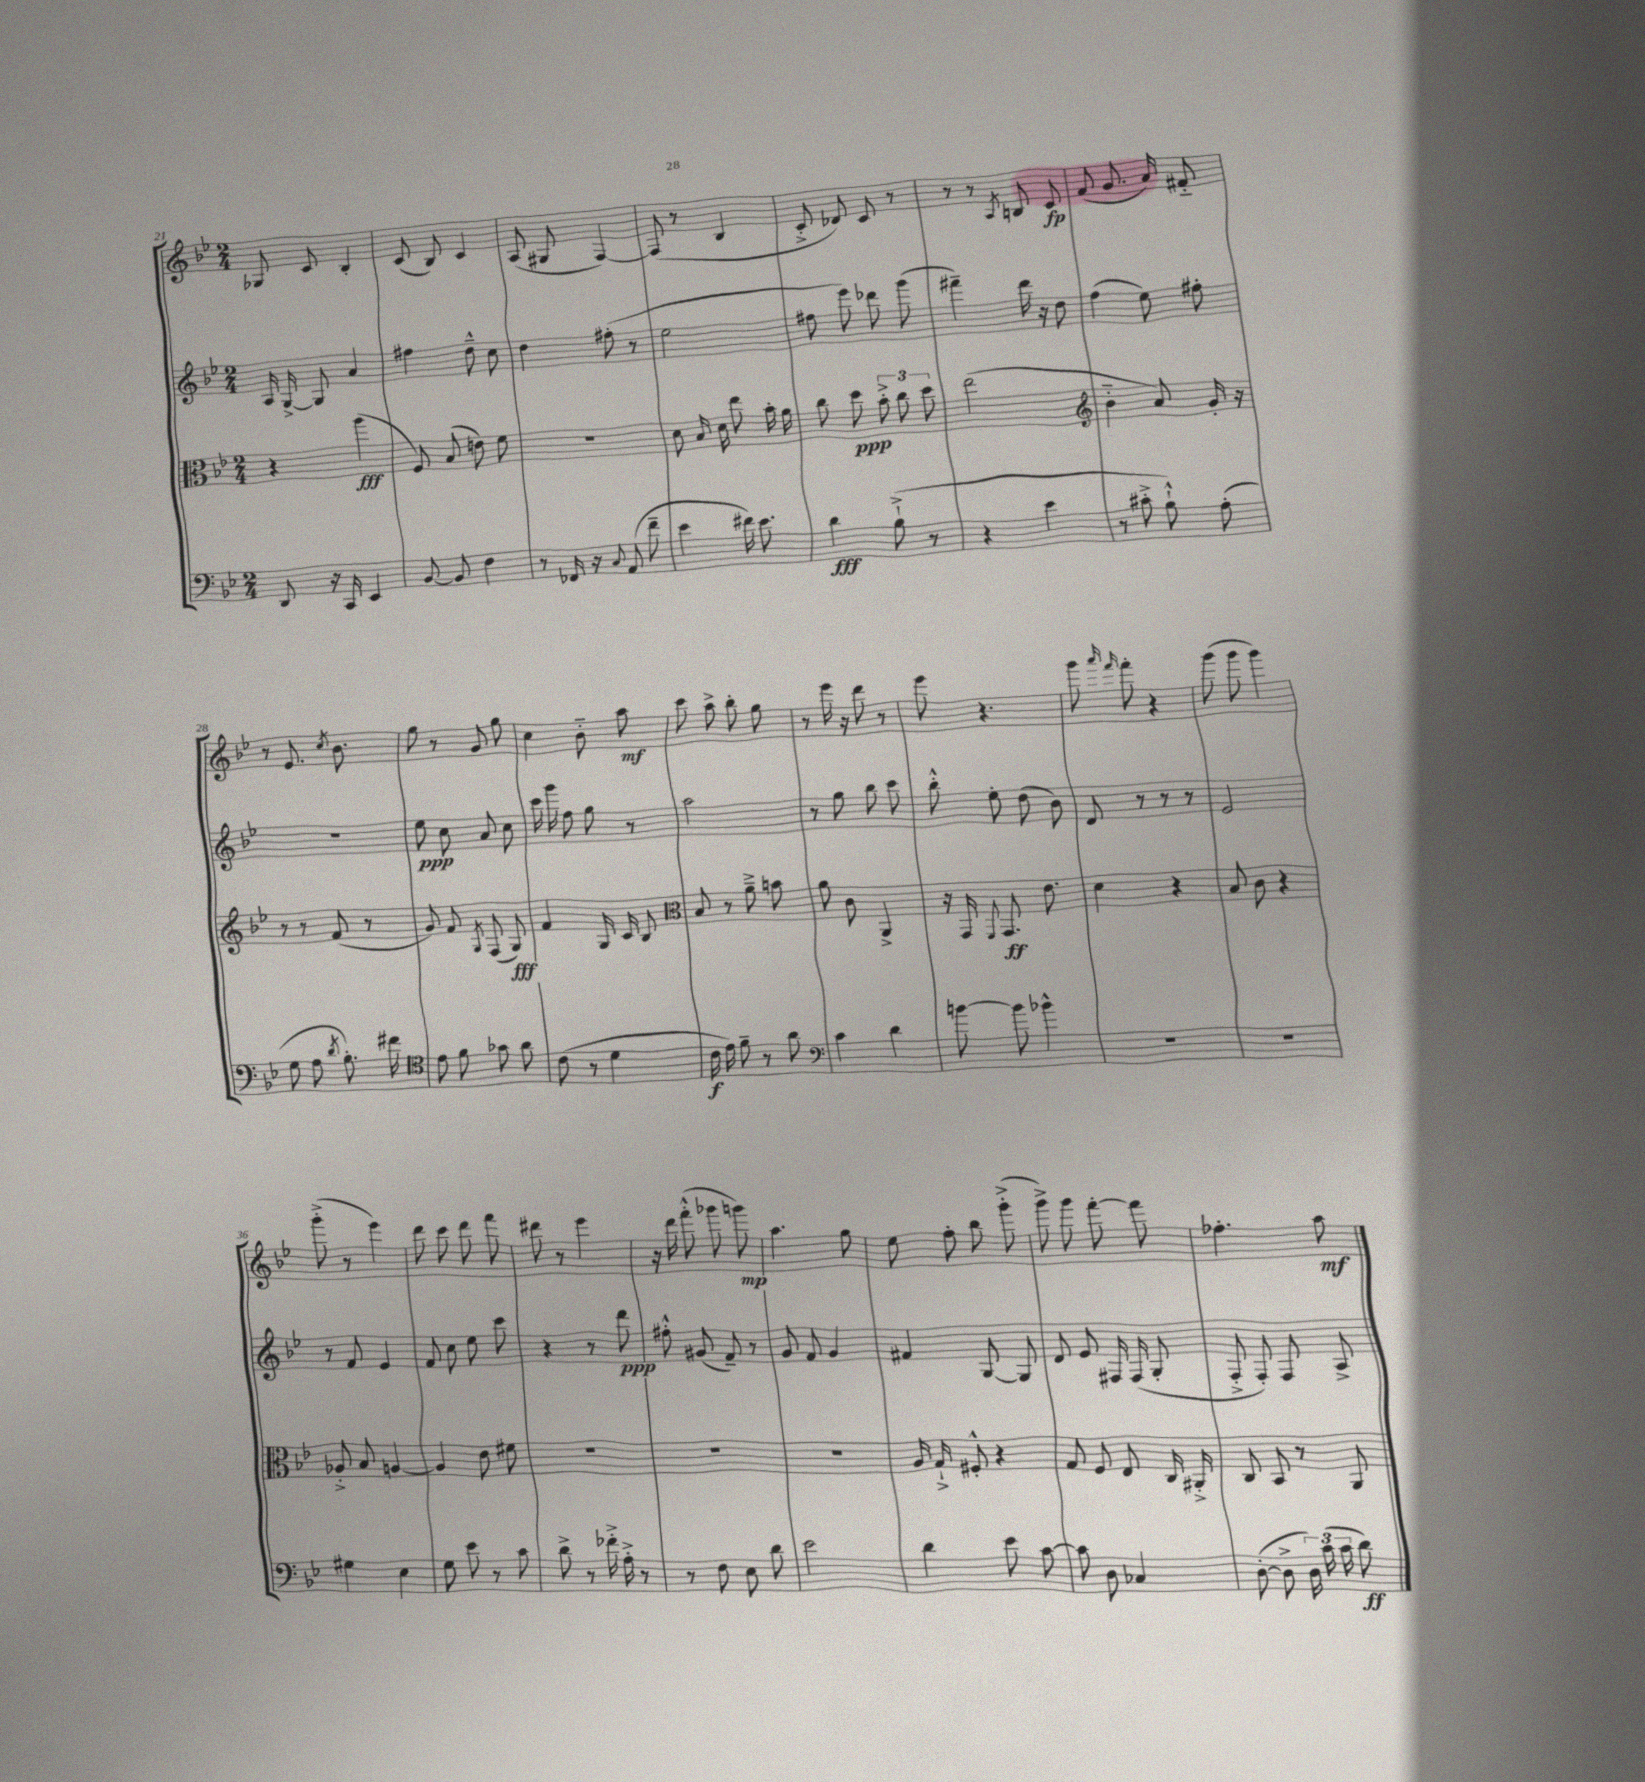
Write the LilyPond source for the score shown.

<<
\new StaffGroup <<
\new Staff = "s0" {
    \clef treble \key bes \major \numericTimeSignature \time 2/4
    \autoBeamOff ges8 c'8 bes4-. |
    c'8( bes8) c'4 |
    a8( gis8 f4~) |
    f8( r8 bes4 |
    c'8-.-> des'8) c'8 r8 |
    r8 r8 \acciaccatura { a8 } b8 c'8\fp |
    f'8( g'8. a'16) fis'8-_ |
    r8 ees'8. \acciaccatura { c''8 } bes'8. |
    g''8 r8 g'8 g''8 |
    c''4 bes'8-_ a''8\mf |
    c'''8 a''8-> bes''8-. g''8 |
    r8 ees'''16 r16 d'''8 r8 |
    ees'''8 r4. |
    g'''8 \grace { a'''16 f'''16 } f'''8-. r4 |
    g'''8( g'''8 g'''4) |
    g'''8-.->( r8 ees'''4) |
    d'''8 c'''8 d'''8 f'''8 |
    dis'''8 r8 ees'''4 |
    r16 d'''16 f'''8-.-^( ges'''8 g'''8\mp) |
    a''4. g''8 |
    ees''8 f''8-. bes''8 g'''8-.->( |
    g'''8->) g'''8 f'''8~-. f'''8 |
    fes''4.-. a''8\mf \bar "|." |
}
\new Staff = "s1" {
    \clef treble \key bes \major \numericTimeSignature \time 2/4
    \autoBeamOff a16 g16~-> g8 a'4 |
    fis''4 d''8---^ c''8 |
    d''4 fis''8-.( r8 |
    ees''2 |
    fis''8 ees'''8) des'''8 g'''8( |
    fis'''4--) d'''16 r16 d''8 |
    f''4( ees''8) fis''8-. |
    r2 |
    ees''8\ppp c''8 a'8 c''8 |
    c'''16 g'''16 f''8 g''8 r8 |
    a''2 |
    r8 g''8 bes''8 c'''8 |
    bes''8-.-^ ees''8-. d''8( bes'8) |
    d'8 r8 r8 r8 |
    ees'2 |
    r8 f'8 ees'4 |
    f'8 c''8 ees''8 c'''8 |
    r4 r8 d'''8\ppp |
    fis''8-.-^ gis'8( f'8--) r8 |
    g'8 f'8 g'4 |
    fis'4 g8~ g8 |
    d'8 ees'8 fis16 fis16( g8-. |
    f8-.-> f8-.) f8 a8-> \bar "|." |
}
\new Staff = "s2" {
    \clef alto \key bes \major \numericTimeSignature \time 2/4
    \autoBeamOff r4 a''4\fff( |
    f8) bes8( e'8) f'8 |
    r2 |
    d'8 bes16 d'16 ees''8 bes'16-. a'16 |
    c''8 d''8\ppp \tuplet 3/2 { bes'8-.-> c''8 d''8 } |
    ees''2( |
    \clef treble bes'4-_ a'8) g'16-. r16 |
    r8 r8 f'8( r8 |
    g'8) f'8 \acciaccatura { g8 } f8( g8\fff) |
    f'4 g16 c'16 bes8 |
    \clef alto bes8 r8 a'8---> b'8 |
    a'8 c'8 a,4-> |
    r16 g,16 \appoggiatura { f,8 } g,8.\ff ees'8. |
    d'4 r4 |
    bes8 c'8 r4 |
    aes8-.-> bes8 a4~ |
    a4 ees'8 fis'8 |
    R2 |
    R2 |
    R2 |
    a16 g16-!-> fis8-.-^ r4 |
    g8 f8 ees8 c16 ais,16-.-> |
    c8 bes,8 r8 a,8 \bar "|." |
}
\new Staff = "s3" {
    \clef bass \key bes \major \numericTimeSignature \time 2/4
    \autoBeamOff d,8 r16 c,16 ees,4 |
    bes,8~ bes,8 f4 |
    r8 fes,16 r16 \appoggiatura { c8 } a,8( f'8-- |
    ees'4 fis'16) ees'8. |
    d'4\fff bes8-!->( r8 |
    r4 ees'4 |
    r8 cis'8-.-> bes8-!-^) a8-.( |
    g8 a8 \acciaccatura { d'8 } bes8.-.) fis'16 |
    \clef tenor ees'8 f'8 ges'8 a'8 |
    c'8( r8 d'4 |
    c'16\f ees'16) f'8-- r8 a'8 |
    \clef bass c'4 d'4 |
    b'8~ b'8 bes'4-^ |
    R2 |
    R2 |
    gis4 ees4 |
    g8 ees'8 r8 c'8 |
    d'8-> r8 fes'16-.-> a16-.-> r8 |
    r8 f8 ees8 d'8 |
    ees'2 |
    d'4 ees'8 c'8~ |
    c'8 d8 ces4 |
    d8~-.( d8-> \tuplet 3/2 { d16) c'16( c'16 } d'8\ff) \bar "|." |
}
>>
>>
\layout { \context { \Score currentBarNumber = #21 } }
